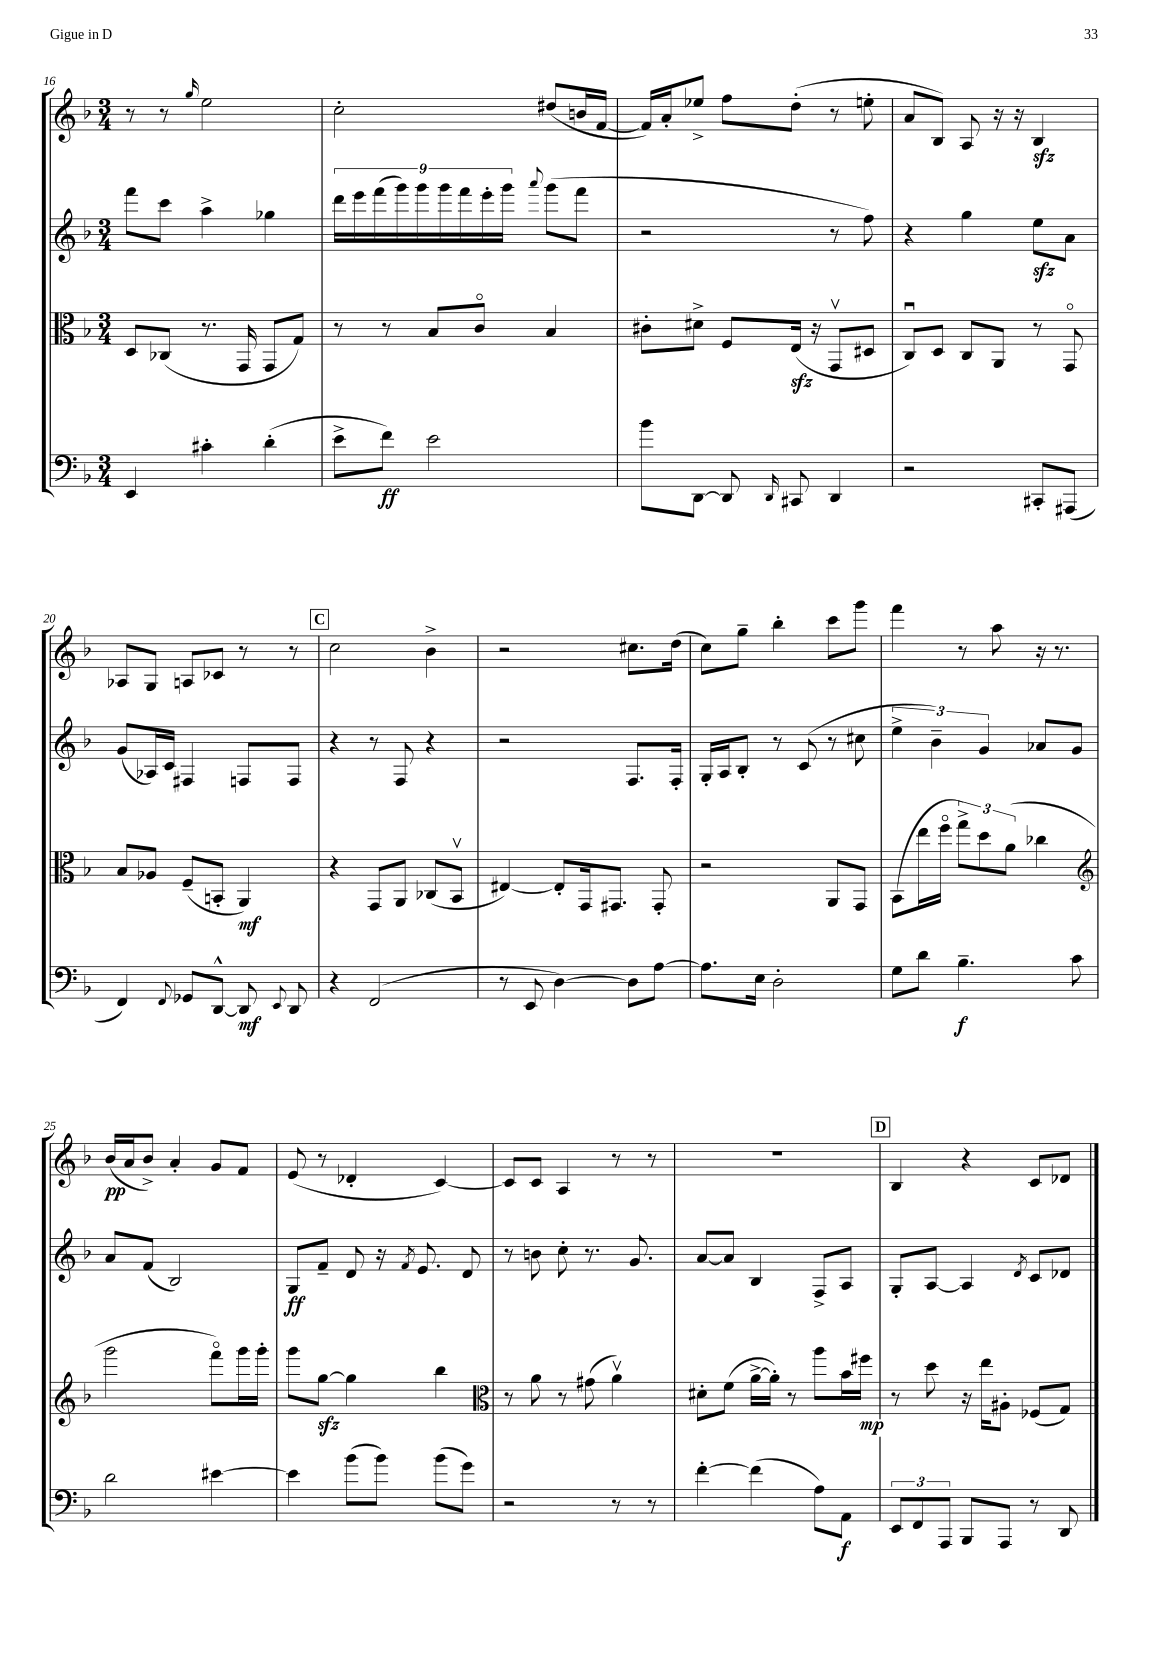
<<
\new StaffGroup <<
\new Staff = "s0" {
    \clef treble \key f \major \numericTimeSignature \time 3/4
    \autoBeamOff r8 r8 \grace { g''16 } e''2 |
    c''2-. dis''8[( b'16 f'16]~ |
    f'16[) a'16-. ees''8]-> f''8[ d''8]-.( r8 e''8-. |
    a'8[ bes8]) a8 r16 r16 bes4\sfz |
    aes8[ g8] a8[ ces'8] r8 r8 |
    \mark \markup { \box "C" } c''2 bes'4-> |
    r2 cis''8.[ d''16]( |
    c''8[) g''8]-- bes''4-. c'''8[ g'''8] |
    f'''4 r8 a''8 r16 r8. |
    bes'16[\pp( a'16 bes'8]->) a'4-. g'8[ f'8] |
    e'8( r8 des'4-. c'4~) |
    c'8[ c'8] a4 r8 r8 |
    R2. |
    \mark \markup { \box "D" } bes4 r4 c'8[ des'8] \bar "|." |
}
\new Staff = "s1" {
    \clef treble \key f \major \numericTimeSignature \time 3/4
    \autoBeamOff f'''8[ c'''8] a''4-> ges''4 |
    \tuplet 9/8 { d'''16[ e'''16 f'''16( g'''16) g'''16 g'''16 f'''16 e'''16-. g'''16] } \appoggiatura { a'''8 } g'''8[( f'''8] |
    r2 r8 f''8) |
    r4 g''4 e''8[\sfz a'8] |
    g'8[( aes16) c'16] fis4 f8[ f8] |
    \mark \markup { \box "C" } r4 r8 f8 r4 |
    r2 f8.[ f16]-. |
    g16[-. a16 bes8]-. r8 c'8( r8 cis''8 |
    \tuplet 3/2 { e''4-> bes'4--) g'4 } aes'8[ g'8] |
    a'8[ f'8]( bes2) |
    g8[\ff f'8]-- d'8 r16 \acciaccatura { f'8 } e'8. d'8 |
    r8 b'8 c''8-. r8. g'8. |
    a'8[~ a'8] bes4 f8[-> a8] |
    \mark \markup { \box "D" } g8[-. a8]~ a4 \acciaccatura { d'8 } c'8[ des'8] \bar "|." |
}
\new Staff = "s2" {
    \clef alto \key f \major \numericTimeSignature \time 3/4
    \autoBeamOff d8[ ces8]( r8. g,16 g,8[ g8]) |
    r8 r8 bes8[ c'8]\flageolet bes4 |
    cis'8[-. dis'8]-> f8[ e16]\sfz( r16 g,8[\upbow dis8] |
    c8[\downbow) d8] c8[ a,8] r8 g,8\flageolet |
    bes8[ aes8] f8[--( b,8]-. a,4\mf) |
    \mark \markup { \box "C" } r4 g,8[ a,8] ces8[( bes,8]\upbow |
    eis4~) eis8[-. g,16 gis,8.] gis,8-. |
    r2 a,8[ g,8] |
    bes,8[( e''16 f''16]\flageolet \tuplet 3/2 { g''8[->) d''8 a'8]( } ces''4 |
    \clef treble g'''2 f'''8[\flageolet) g'''16 g'''16]-. |
    g'''8[ g''8]~\sfz g''4 bes''4 |
    \clef alto r8 a'8 r8 gis'8( a'4\upbow) |
    dis'8[-. f'8]( a'16[~-> a'16]-.) r8 a''8[ bes'16 fis''16]\mp |
    \mark \markup { \box "D" } r8 d''8 r16 e''16[ ais8]-. fes8[( g8]) \bar "|." |
}
\new Staff = "s3" {
    \clef bass \key f \major \numericTimeSignature \time 3/4
    \autoBeamOff e,4 cis'4-. d'4-.( |
    e'8[-> f'8]\ff) e'2 |
    bes'8[ d,8]~ d,8 \grace { d,16 } cis,8 d,4 |
    r2 cis,8[-. ais,,8]( |
    f,4) \appoggiatura { f,8 } ges,8[ d,8]~-^ d,8\mf \appoggiatura { e,8 } d,8 |
    \mark \markup { \box "C" } r4 f,2( |
    r8 e,8 d4~) d8[ a8]~ |
    a8.[ e16] d2-. |
    g8[ d'8] bes4.--\f c'8 |
    d'2 eis'4~ |
    eis'4 bes'8[( bes'8]) bes'8[( g'8]) |
    r2 r8 r8 |
    f'4~-. f'4( a8[) a,8]\f |
    \mark \markup { \box "D" } \tuplet 3/2 { e,8[ f,8 a,,8] } bes,,8[ a,,8] r8 d,8 \bar "|." |
}
>>
>>
\layout { \context { \Score currentBarNumber = #16 } }
